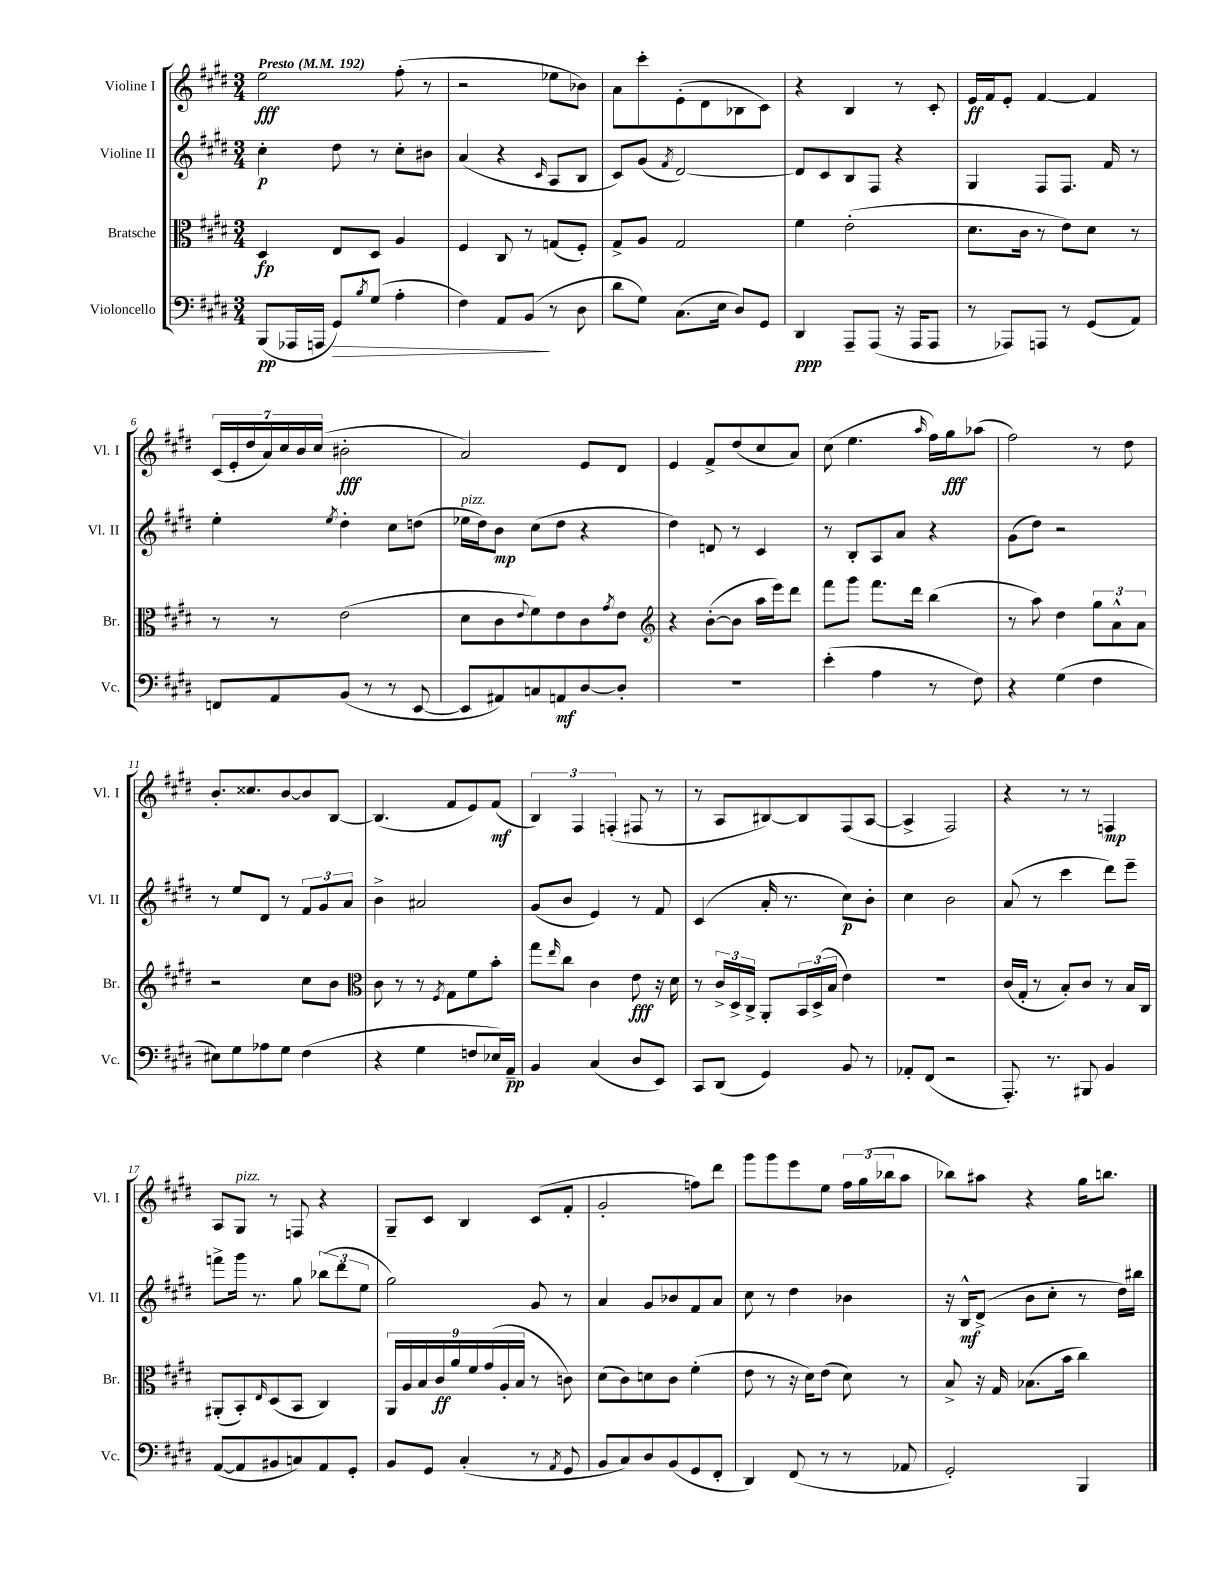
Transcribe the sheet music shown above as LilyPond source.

<<
\new StaffGroup <<
\new Staff = "s0" \with { instrumentName = "Violine I" shortInstrumentName = "Vl. I" } {
    \clef treble \key e \major \numericTimeSignature \time 3/4 \tempo "Presto" 4 = 192
    e''2\fff fis''8-.( r8 |
    r2 ees''8 bes'8) |
    a'8 cis'''8-. e'8-.( dis'8 bes8 cis'8) |
    r4 b4 r8 cis'8-. |
    e'16\ff fis'16 e'8-. fis'4~ fis'4 |
    \tuplet 7/4 { cis'16( e'16-. dis''16 a'16) cis''16 b'16 cis''16( } bis'2-.\fff |
    a'2) e'8 dis'8 |
    e'4 fis'8-> dis''8( cis''8 a'8) |
    cis''8( e''4. \grace { a''16 } fis''16) gis''16\fff aes''8( |
    fis''2) r8 dis''8 |
    b'8.-. cisis''8. b'8~ b'8 b8~ |
    b4.( fis'8 e'8) fis'8\mf( |
    \tuplet 3/2 { b4) fis4 f4-.( } fis8 r8 |
    r8 a8 bis8~) bis8 fis8( a8~ |
    a4-> fis2) |
    r4 r8 r8 f4\mp |
    a8 gis8^\markup { \italic "pizz." } r8 f8 r4 |
    gis8-- cis'8 b4 cis'8( fis'8-. |
    gis'2-. f''8) dis'''8 |
    gis'''8 gis'''8 e'''8 e''8 \tuplet 3/2 { fis''16 gis''16( bes''16 } a''8 |
    bes''8) ais''8 r4 gis''16 b''8. \bar "|." |
}
\new Staff = "s1" \with { instrumentName = "Violine II" shortInstrumentName = "Vl. II" } {
    \clef treble \key e \major \numericTimeSignature \time 3/4
    cis''4-.\p dis''8 r8 cis''8-. bis'8 |
    a'4( r4 \grace { cis'16 } a8 b8 |
    cis'8) gis'8( \acciaccatura { fis'8 } dis'2~) |
    dis'8 cis'8 b8 fis8 r4 |
    gis4 fis8 fis8. fis'16 r8 |
    e''4-. \acciaccatura { e''8 } dis''4-. cis''8 d''8( |
    ees''16^\markup { \italic "pizz." } dis''16) b'8\mp cis''8( dis''8 r4 |
    dis''4) d'8 r8 cis'4 |
    r8 b8-. a8 a'8 r4 |
    gis'8( dis''8) r2 |
    r8 e''8 dis'8 r8 \tuplet 3/2 { fis'8 gis'8 a'8 } |
    b'4-> ais'2 |
    gis'8( b'8 e'4) r8 fis'8 |
    cis'4( a'16-. r8. cis''8\p) b'8-. |
    cis''4 b'2 |
    a'8( r8 cis'''4 dis'''8) e'''8-- |
    f'''8-> gis'''16 r8. gis''8 \tuplet 3/2 { bes''8( dis'''8 e''8 } |
    gis''2) gis'8 r8 |
    a'4 gis'8 bes'8 fis'8 a'8 |
    cis''8 r8 dis''4 bes'4 |
    r16 b16-^\mf dis'8->( b'8 cis''8-. r8 dis''16) bis''16 \bar "|." |
}
\new Staff = "s2" \with { instrumentName = "Bratsche" shortInstrumentName = "Br." } {
    \clef alto \key e \major \numericTimeSignature \time 3/4
    dis4\fp e8 dis8 a4 |
    fis4 cis8 r8 g8( fis8-.) |
    gis8-> a8 gis2 |
    fis'4 e'2-.( |
    dis'8. cis'16 r8 e'8) dis'8 r8 |
    r8 r8 e'2( |
    dis'8 cis'8 \appoggiatura { e'8 } fis'8) e'8 cis'8 \acciaccatura { gis'8 } e'8 |
    \clef treble r4 b'8~-.( b'8 a''16 e'''16) dis'''8 |
    fis'''8 gis'''8 fis'''8. dis'''16 b''4( |
    r8 a''8) dis''4 \tuplet 3/2 { gis''8 a'8-^ a'8 } |
    r2 cis''8 b'8 |
    \clef alto cis'8 r8 r8 \acciaccatura { fis8 } gis8 fis'8 b'8-. |
    gis''8 \grace { e''16 } cis''8 cis'4 e'8\fff r16 dis'16 |
    r8 \tuplet 3/2 { cis'16-> dis16-> cis16-> } a,8-. \tuplet 3/2 { b,16 dis16->( b16 } e'4) |
    R2. |
    cis'16( gis16-. r8 b8-.) cis'8 r8 b16 cis16 |
    ais,8-.( b,8-.) \grace { e16 } dis8( b,8 cis4) |
    \tuplet 9/8 { a,16 a16 b16 cis'16\ff a'16 fis'16 gis'16( a16-. b16 } r8 c'8) |
    dis'8( cis'8) d'8 cis'8 fis'4-.( |
    e'8 r8 r16 dis'16) e'8( dis'8) r8 |
    b8-> r16 gis16 bes8.( b'16 cis''4) \bar "|." |
}
\new Staff = "s3" \with { instrumentName = "Violoncello" shortInstrumentName = "Vc." } {
    \clef bass \key e \major \numericTimeSignature \time 3/4
    b,,8\pp( aes,,16 a,,16 gis,8\>) \acciaccatura { b8 } gis8( a4-. |
    fis4) a,8 b,8\!( r8 dis8 |
    dis'8 gis8) cis8.( e16 dis8) gis,8 |
    dis,4\ppp a,,8-- a,,8( r16 a,,16 a,,8 |
    r8 aes,,8) a,,8 r8 gis,8( a,8) |
    f,8 a,8 b,8( r8 r8 e,8~ |
    e,8 ais,8) c8 a,8\mf dis8~ dis8-. |
    R2. |
    e'4-.( a4 r8 fis8) |
    r4 gis4( fis4 |
    eis8) gis8 aes8 gis8 fis4( |
    r4 gis4 f8 ees16) a,16--\pp |
    b,4 cis4( dis8 e,8) |
    cis,8 dis,8( gis,4) b,8 r8 |
    aes,8-. fis,8( r2 |
    a,,8.-.) r8. bis,,8 b,4 |
    a,8~( a,8 bis,8 c8) a,8 gis,8-. |
    b,8 gis,8 cis4-.( r8 \acciaccatura { a,8 } gis,8 |
    b,8 cis8) dis8 b,8( gis,8 fis,8-. |
    dis,4) fis,8( r8 r8 aes,8 |
    gis,2-.) b,,4 \bar "|." |
}
>>
>>
